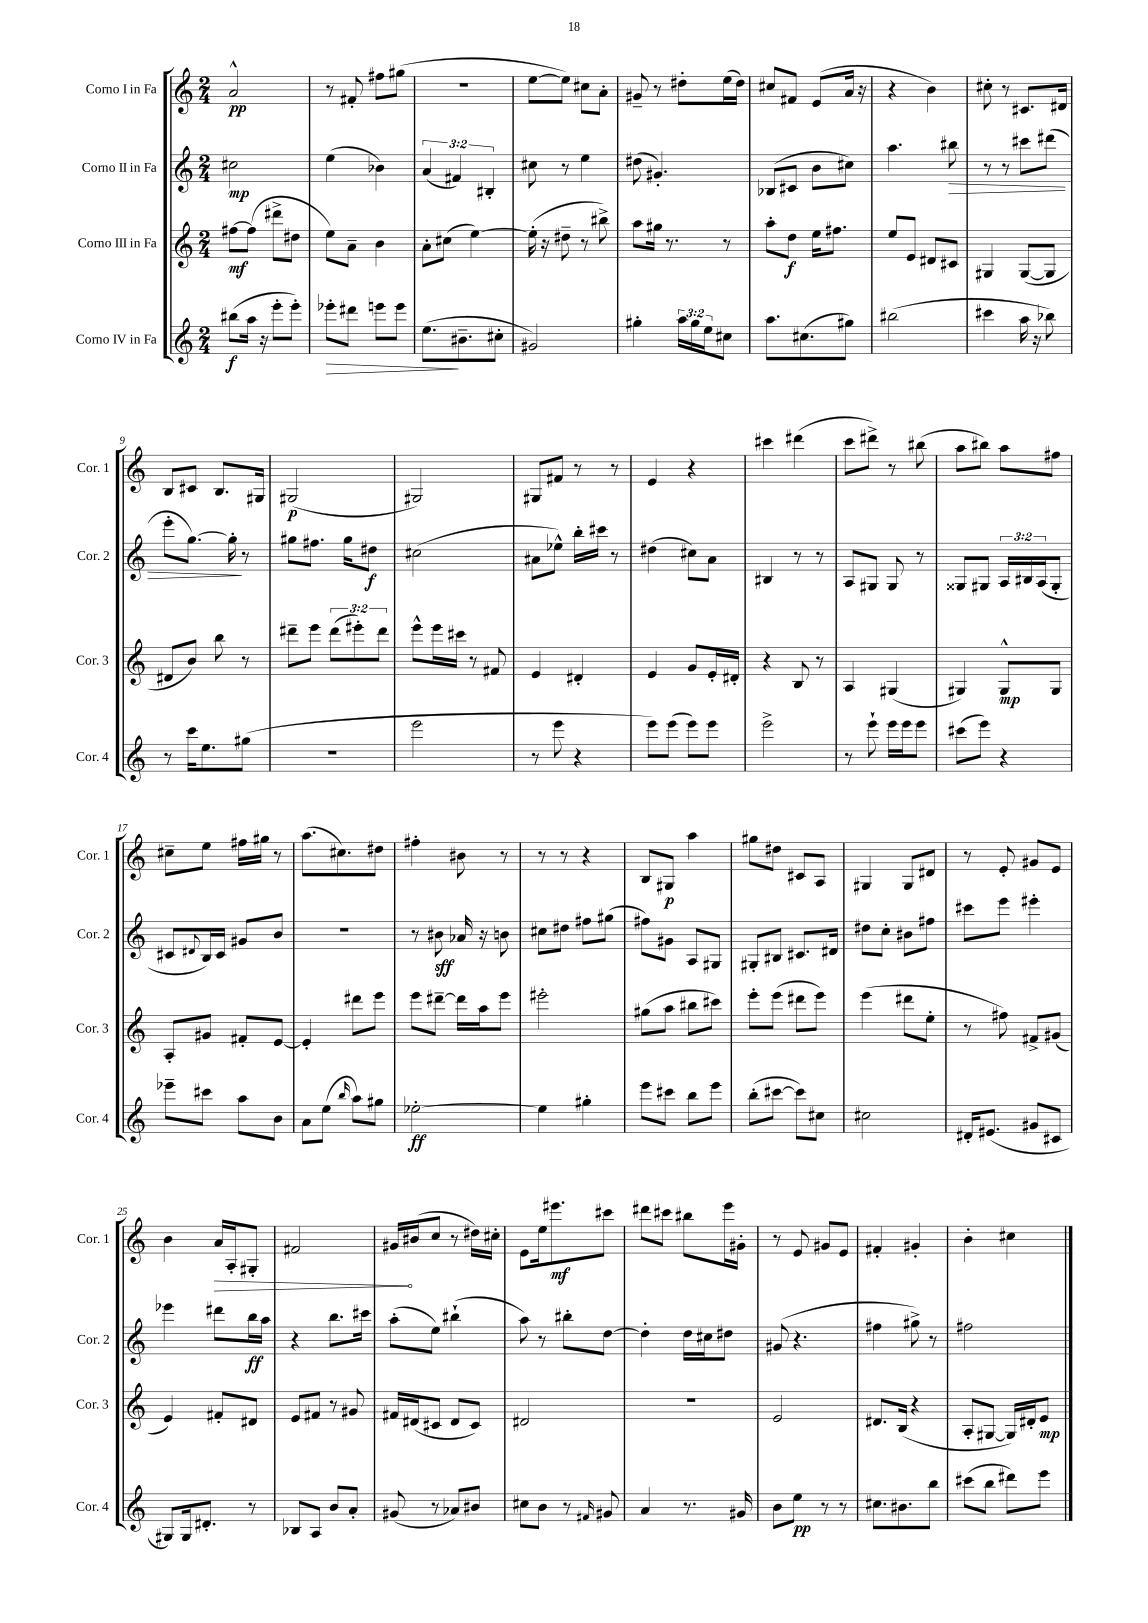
<<
\new StaffGroup <<
\new Staff = "s0" \with { instrumentName = "Corno I in Fa" shortInstrumentName = "Cor. 1" } {
    \clef treble \key c \major \numericTimeSignature \time 2/4
    a'2-^\pp |
    r8 fis'8-. fis''8 gis''8( |
    R2 |
    e''8~ e''8) cis''8 a'8-. |
    gis'8-- r8 dis''8-. e''16( dis''16) |
    cis''8 fis'8 e'8( a'16 r16 |
    r4 b'4) |
    cis''8-. r8 cis'8. dis'16 |
    b8 cis'8 b8. gis16 |
    gis2\p( |
    gis2) |
    gis8 fis'8 r8 r8 |
    e'4 r4 |
    cis'''4 dis'''4( |
    c'''8 dis'''8->) r8 bis''8( |
    a''8 bis''8) a''8 fis''8 |
    cis''8-- e''8 fis''16 gis''16 r8 |
    a''8.( cis''8.) dis''8 |
    fis''4-. bis'8 r8 |
    r8 r8 r4 |
    b8 gis8\p a''4 |
    gis''8 dis''8 cis'8 a8 |
    gis4 gis8 dis'8 |
    r8 e'8-. gis'8 e'8 |
    b'4 \once \override Hairpin.circled-tip = ##t a'16\> a16-. gis8-. |
    fis'2 |
    gis'16\! bis'16( c''8 r8 dis''16) cis''16-. |
    e'8 e''16 eis'''8.\mf cis'''8 |
    dis'''8 cis'''8 bis''8 e'''16 gis'16-. |
    r8 e'8 gis'8 e'8 |
    fis'4-. gis'4-. |
    b'4-. cis''4 \bar "|." |
}
\new Staff = "s1" \with { instrumentName = "Corno II in Fa" shortInstrumentName = "Cor. 2" } {
    \clef treble \key c \major \numericTimeSignature \time 2/4 \override Staff.TupletNumber.text = #tuplet-number::calc-fraction-text
    cis''2\mp |
    e''4( bes'4) |
    \tuplet 3/2 { a'4( fis'4) bis4-. } |
    cis''8 r8 e''4 |
    dis''8( gis'4.-.) |
    bes8( cis'8 b'8 cis''8) |
    a''4. bis''8\> |
    r8 r8 cis'''8 dis'''8( |
    e'''8-. g''8.~) g''16-.\! r8 |
    gis''8 fis''8. gis''16 dis''8\f |
    cis''2( |
    ais'8 ees''8-^) b''16-. cis'''16 r8 |
    dis''4( cis''8) a'8 |
    bis4 r8 r8 |
    a8 gis8 gis8 r8 |
    gisis8 gis8 \tuplet 3/2 { a16 bis16 a16( } gis8-. |
    cis'8 \appoggiatura { dis'8 } b16) cis'16 gis'8 b'8 |
    R2 |
    r8 bis'8\sff aes'16 r16 b'8 |
    cis''8 dis''8 fis''8 gis''8( |
    fis''8) gis'8 a8 gis8 |
    gis8-. bis8 cis'8. dis'16 |
    dis''8 c''8-. bis'8 fis''8 |
    cis'''8 e'''8 eis'''4-. |
    ees'''4 dis'''8 b''16\ff a''16 |
    r4 b''8. cis'''16 |
    a''8-.( e''8) bis''4-!( |
    a''8) r8 bis''8-. d''8~ |
    d''4-. d''16 cis''16 dis''8 |
    gis'8( r4. |
    fis''4 gis''8->) r8 |
    fis''2 \bar "|." |
}
\new Staff = "s2" \with { instrumentName = "Corno III in Fa" shortInstrumentName = "Cor. 3" } {
    \clef treble \key c \major \numericTimeSignature \time 2/4 \override Staff.TupletNumber.text = #tuplet-number::calc-fraction-text
    fis''8~\mf fis''8( dis'''8-> dis''8 |
    e''8) a'8-- b'4 |
    a'8-. cis''8( e''4~) |
    e''16-.( r16 dis''8-- r8 bis''8->) |
    a''8 gis''16 r8. r8 |
    a''8-. d''8\f e''16 fis''8. |
    e''8 e'8 dis'8 cis'8 |
    gis4 gis8~( gis8 |
    dis'8 b'8) b''8 r8 |
    dis'''8-- e'''8 \tuplet 3/2 { dis'''8( eis'''8-.) dis'''8 } |
    e'''8-^ e'''16 cis'''16 r8 fis'8 |
    e'4 dis'4-. |
    e'4 g'8 e'16-. dis'16-. |
    r4 b8 r8 |
    a4 gis4( |
    gis4) gis8-^\mp gis8 |
    a8-. gis'8 fis'8-. e'8~ |
    e'4-. dis'''8 e'''8 |
    e'''8 dis'''8~-- dis'''16 a''16 e'''8 |
    eis'''2-. |
    gis''8( a''8 bis''8 cis'''8) |
    e'''8-. e'''8( dis'''8 e'''8) |
    e'''4( dis'''8 e''8-. |
    r8 fis''8) fis'8-> gis'8( |
    e'4) fis'8-. dis'8 |
    e'8 fis'8 r8 gis'8 |
    fis'16 dis'16( cis'8 dis'8 cis'8) |
    dis'2 |
    r2 |
    e'2 |
    dis'8. b16( r4 |
    a8-. gis8~ gis16) dis'16-. e'8\mp \bar "|." |
}
\new Staff = "s3" \with { instrumentName = "Corno IV in Fa" shortInstrumentName = "Cor. 4" } {
    \clef treble \key c \major \numericTimeSignature \time 2/4 \override Staff.TupletNumber.text = #tuplet-number::calc-fraction-text
    bis''8\f( a''16 r16 e'''8-. e'''8-.) |
    ees'''8-.\> dis'''8 e'''8 e'''8 |
    e''8.\!( bis'8.-- cis''8-. |
    gis'2) |
    gis''4-. \tuplet 3/2 { a''16 gis''16 e''16 } cis''8 |
    a''8. cis''8.( gis''8) |
    bis''2( |
    cis'''4 a''16 r16 bes''8) |
    r8 c'''16 e''8. gis''8( |
    r2 |
    e'''2 |
    r8 e'''8 r4 |
    e'''8) e'''8( e'''8) e'''8 |
    e'''2-> |
    r8 e'''8-! e'''16 e'''16 e'''8 |
    cis'''8( e'''8) r4 |
    ees'''8-- cis'''8 a''8 b'8 |
    a'8 e''8( \grace { b''16 } a''8) gis''8 |
    ees''2~-.\ff |
    ees''4 gis''4-. |
    e'''8 cis'''8 b''8 e'''8 |
    b''8-.( cis'''8~ cis'''8) cis''8 |
    cis''2 |
    dis'16-. eis'8.( gis'8 cis'8 |
    gis8) gis16 dis'8.-. r8 |
    bes8 a8 b'8 a'8-. |
    gis'8( r8 aes'8) bis'8 |
    cis''8 b'8 r8 \grace { fis'16 } gis'8 |
    a'4 r8. gis'16 |
    b'8 e''8\pp r8 r8 |
    cis''8. bis'8. b''8 |
    cis'''8( b''8 dis'''8) e'''8 \bar "|." |
}
>>
>>
